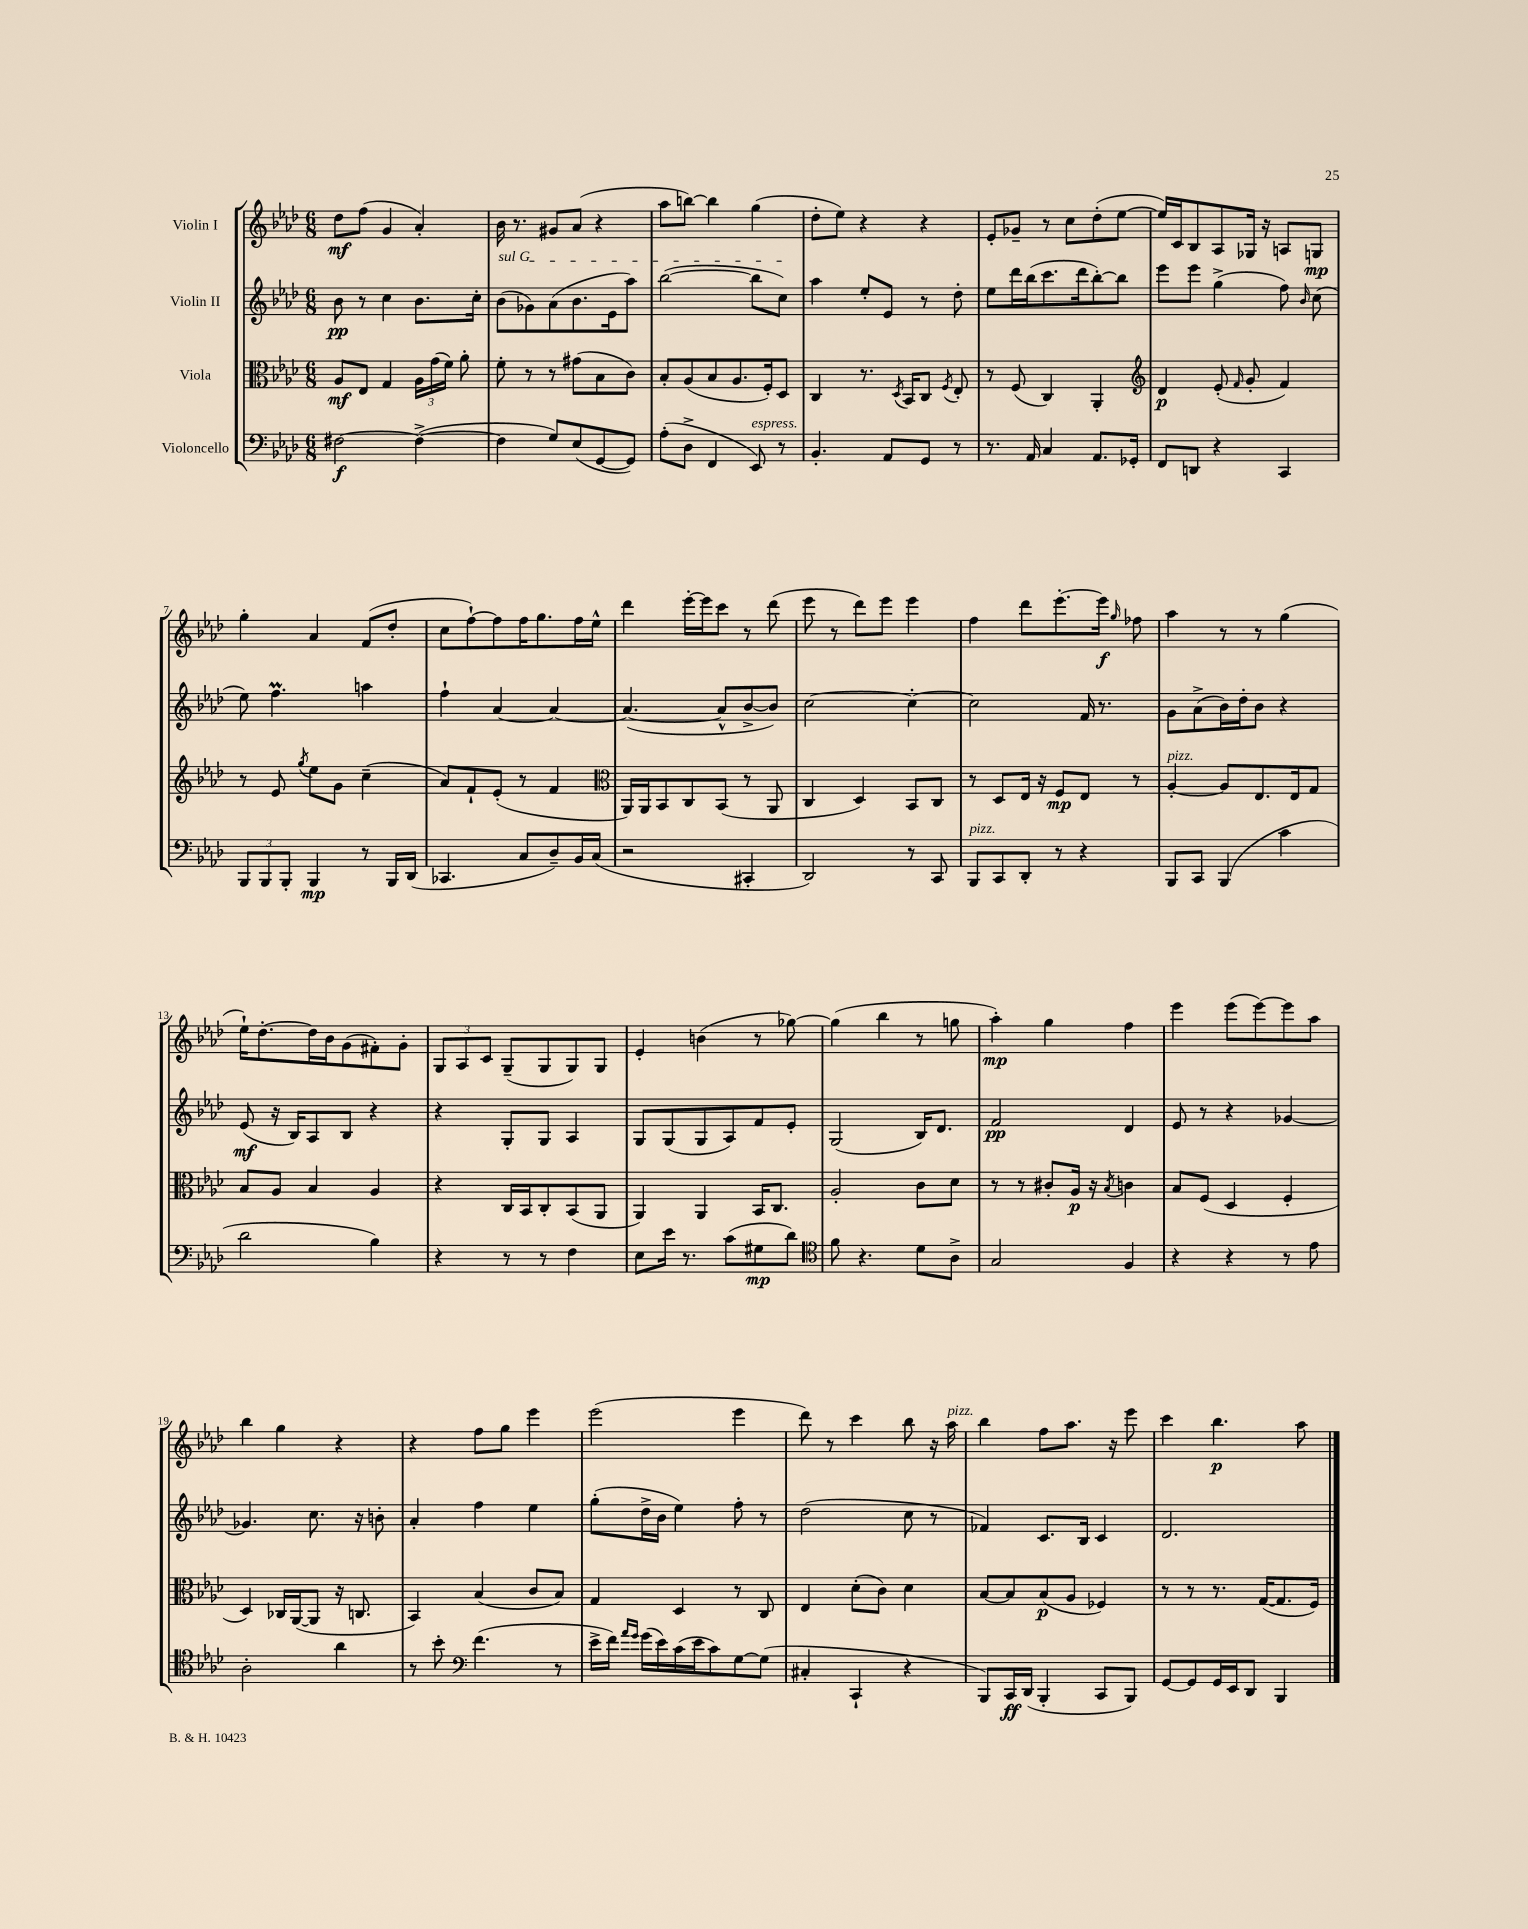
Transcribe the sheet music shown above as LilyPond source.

<<
\new StaffGroup <<
\new Staff = "s0" \with { instrumentName = "Violin I" } {
    \clef treble \key aes \major \numericTimeSignature \time 6/8
    \autoBeamOff des''8[\mf f''8]( g'4 aes'4-.) |
    bes'16 r8. gis'8[ aes'8]( r4 |
    aes''8[ b''8]~) b''4 g''4( |
    des''8[-. ees''8]) r4 r4 |
    ees'8[-. ges'8]-- r8 c''8[ des''8-.( ees''8]~ |
    ees''16[) c'16 bes8 aes8 ges16] r16 a8[ g8]\mp |
    g''4-. aes'4 f'8[( des''8]-. |
    c''8[ f''8~-!) f''8 f''16 g''8. f''16 ees''16]-^ |
    des'''4 ees'''16[~-. ees'''16 c'''8] r8 des'''8( |
    ees'''8 r8 des'''8[) ees'''8] ees'''4 |
    f''4 des'''8[ ees'''8.~-. ees'''16]\f \grace { g''16 } fes''8 |
    aes''4 r8 r8 g''4( |
    ees''16[-!) des''8.~-. des''16 bes'16 g'8( fis'8-.) g'8]-. |
    \tuplet 3/2 { g8[ aes8 c'8] } g8[--( g8 g8) g8] |
    ees'4-. b'4( r8 ges''8~) |
    ges''4( bes''4 r8 g''8 |
    aes''4-.\mp) g''4 f''4 |
    ees'''4 ees'''8[( ees'''8~) ees'''8 aes''8] |
    bes''4 g''4 r4 |
    r4 f''8[ g''8] ees'''4 |
    ees'''2( ees'''4 |
    des'''8) r8 c'''4 bes''8 r16 aes''16^\markup { \italic "pizz." } |
    bes''4 f''8[ aes''8.] r16 ees'''8 |
    c'''4 bes''4.\p aes''8 \bar "|." |
}
\new Staff = "s1" \with { instrumentName = "Violin II" } {
    \clef treble \key aes \major \numericTimeSignature \time 6/8
    \autoBeamOff bes'8\pp r8 c''4 bes'8.[ c''16]-. |
    \once \override TextSpanner.bound-details.left.text = \markup { \italic "sul G" } bes'8[\startTextSpan( ges'8) aes'8( bes'8. ees'16 aes''8]) |
    bes''2~( bes''8[ c''8]\stopTextSpan) |
    aes''4 ees''8[-. ees'8] r8 des''8-. |
    ees''8[ des'''16 bes''16( c'''8. des'''16 bes''8~-.) bes''8] |
    ees'''8[ ees'''8] g''4->( f''8) \grace { bes'16 } c''8( |
    ees''8) f''4.\prall a''4 |
    f''4-! aes'4~ aes'4~ |
    aes'4.~( aes'8[-^ bes'8~-> bes'8]) |
    c''2~ c''4~-. |
    c''2 f'16 r8. |
    g'8[ aes'8->( bes'16) des''16-. bes'8] r4 |
    ees'8\mf( r16 bes16[) aes8 bes8] r4 |
    r4 g8[-. g8] aes4 |
    g8[ g8( g8 aes8) f'8 ees'8]-. |
    g2( bes16[) des'8.] |
    f'2\pp des'4 |
    ees'8 r8 r4 ges'4~ |
    ges'4. c''8. r16 b'8-. |
    aes'4-. f''4 ees''4 |
    g''8[-.( des''16-> bes'16] ees''4) f''8-. r8 |
    des''2( c''8 r8 |
    fes'4) c'8.[ bes16] c'4 |
    des'2. \bar "|." |
}
\new Staff = "s2" \with { instrumentName = "Viola" } {
    \clef alto \key aes \major \numericTimeSignature \time 6/8
    \autoBeamOff aes8[\mf ees8] g4 \tuplet 3/2 { aes16[ g'16( f'16]) } aes'8-. |
    f'8-. r8 r8 gis'8[( bes8 c'8]) |
    bes8[-. aes8( bes8 aes8. f16-.) des8] |
    c4 r8. \acciaccatura { des8 } bes,16[ c8] \acciaccatura { f8 } ees8-. |
    r8 f8( c4) aes,4-. |
    \clef treble des'4\p ees'8-.( \grace { f'16 } g'8-. f'4) |
    r8 ees'8 \acciaccatura { g''8 } ees''8[ g'8] c''4--( |
    aes'8[) f'8-! ees'8]-.( r8 f'4 |
    \clef alto aes,16[) aes,16 bes,8 c8 bes,8]( r8 aes,8 |
    c4 des4) bes,8[ c8] |
    r8 des8[ ees16] r16 f8[\mp ees8] r8 |
    aes4~-.^\markup { \italic "pizz." } aes8[ ees8. ees16 g8] |
    bes8[ aes8] bes4 aes4 |
    r4 c16[ bes,16 c8-. bes,8( aes,8] |
    aes,4) aes,4 bes,16[ c8.] |
    aes2-. c'8[ des'8] |
    r8 r8 cis'8[-. aes16]\p r16 \acciaccatura { bes8 } c'4 |
    bes8[ f8]( des4 f4-. |
    des4) ces16[ aes,16~( aes,8] r16 c8. |
    bes,4) bes4( c'8[ bes8]) |
    g4 des4 r8 c8 |
    ees4 des'8[-.( c'8]) des'4 |
    bes8[~ bes8 bes8\p( aes8] fes4) |
    r8 r8 r8. g16[~( g8. f16]) \bar "|." |
}
\new Staff = "s3" \with { instrumentName = "Violoncello" } {
    \clef bass \key aes \major \numericTimeSignature \time 6/8
    \autoBeamOff fis2~\f fis4~->( |
    fis4 g8[) ees8( g,8~ g,8]) |
    aes8[-.( des8]-> f,4 ees,8^\markup { \italic "espress." }) r8 |
    bes,4.-. aes,8[ g,8] r8 |
    r8. aes,16 c4 aes,8.[ ges,16]-. |
    f,8[ d,8] r4 c,4 |
    \tuplet 3/2 { bes,,8[ bes,,8 bes,,8]-. } bes,,4\mp r8 bes,,16[ des,16]( |
    ces,4. c8[ des8--) bes,16 c16]( |
    r2 cis,4-. |
    des,2) r8 c,8 |
    bes,,8[^\markup { \italic "pizz." } c,8 des,8]-. r8 r4 |
    bes,,8[ c,8] bes,,4( c'4 |
    des'2 bes4) |
    r4 r8 r8 f4 |
    ees8[ ees'16] r8. c'8[( gis8\mp des'8]) |
    \clef tenor f'8 r4. des'8[ aes8]-> |
    g2 f4 |
    r4 r4 r8 ees'8 |
    aes2-. aes'4 |
    r8 bes'8-. \clef bass f'4.( r8 |
    ees'16[-> f'16]) \grace { aes'16[ g'16] } g'16[( ees'16) c'16( ees'16 c'8) g8~ g8]( |
    cis4-. c,4-! r4 |
    bes,,8[) c,16\ff des,16]( bes,,4-. c,8[ bes,,8]) |
    g,8[~ g,8 g,16 ees,16 des,8] bes,,4 \bar "|." |
}
>>
>>
